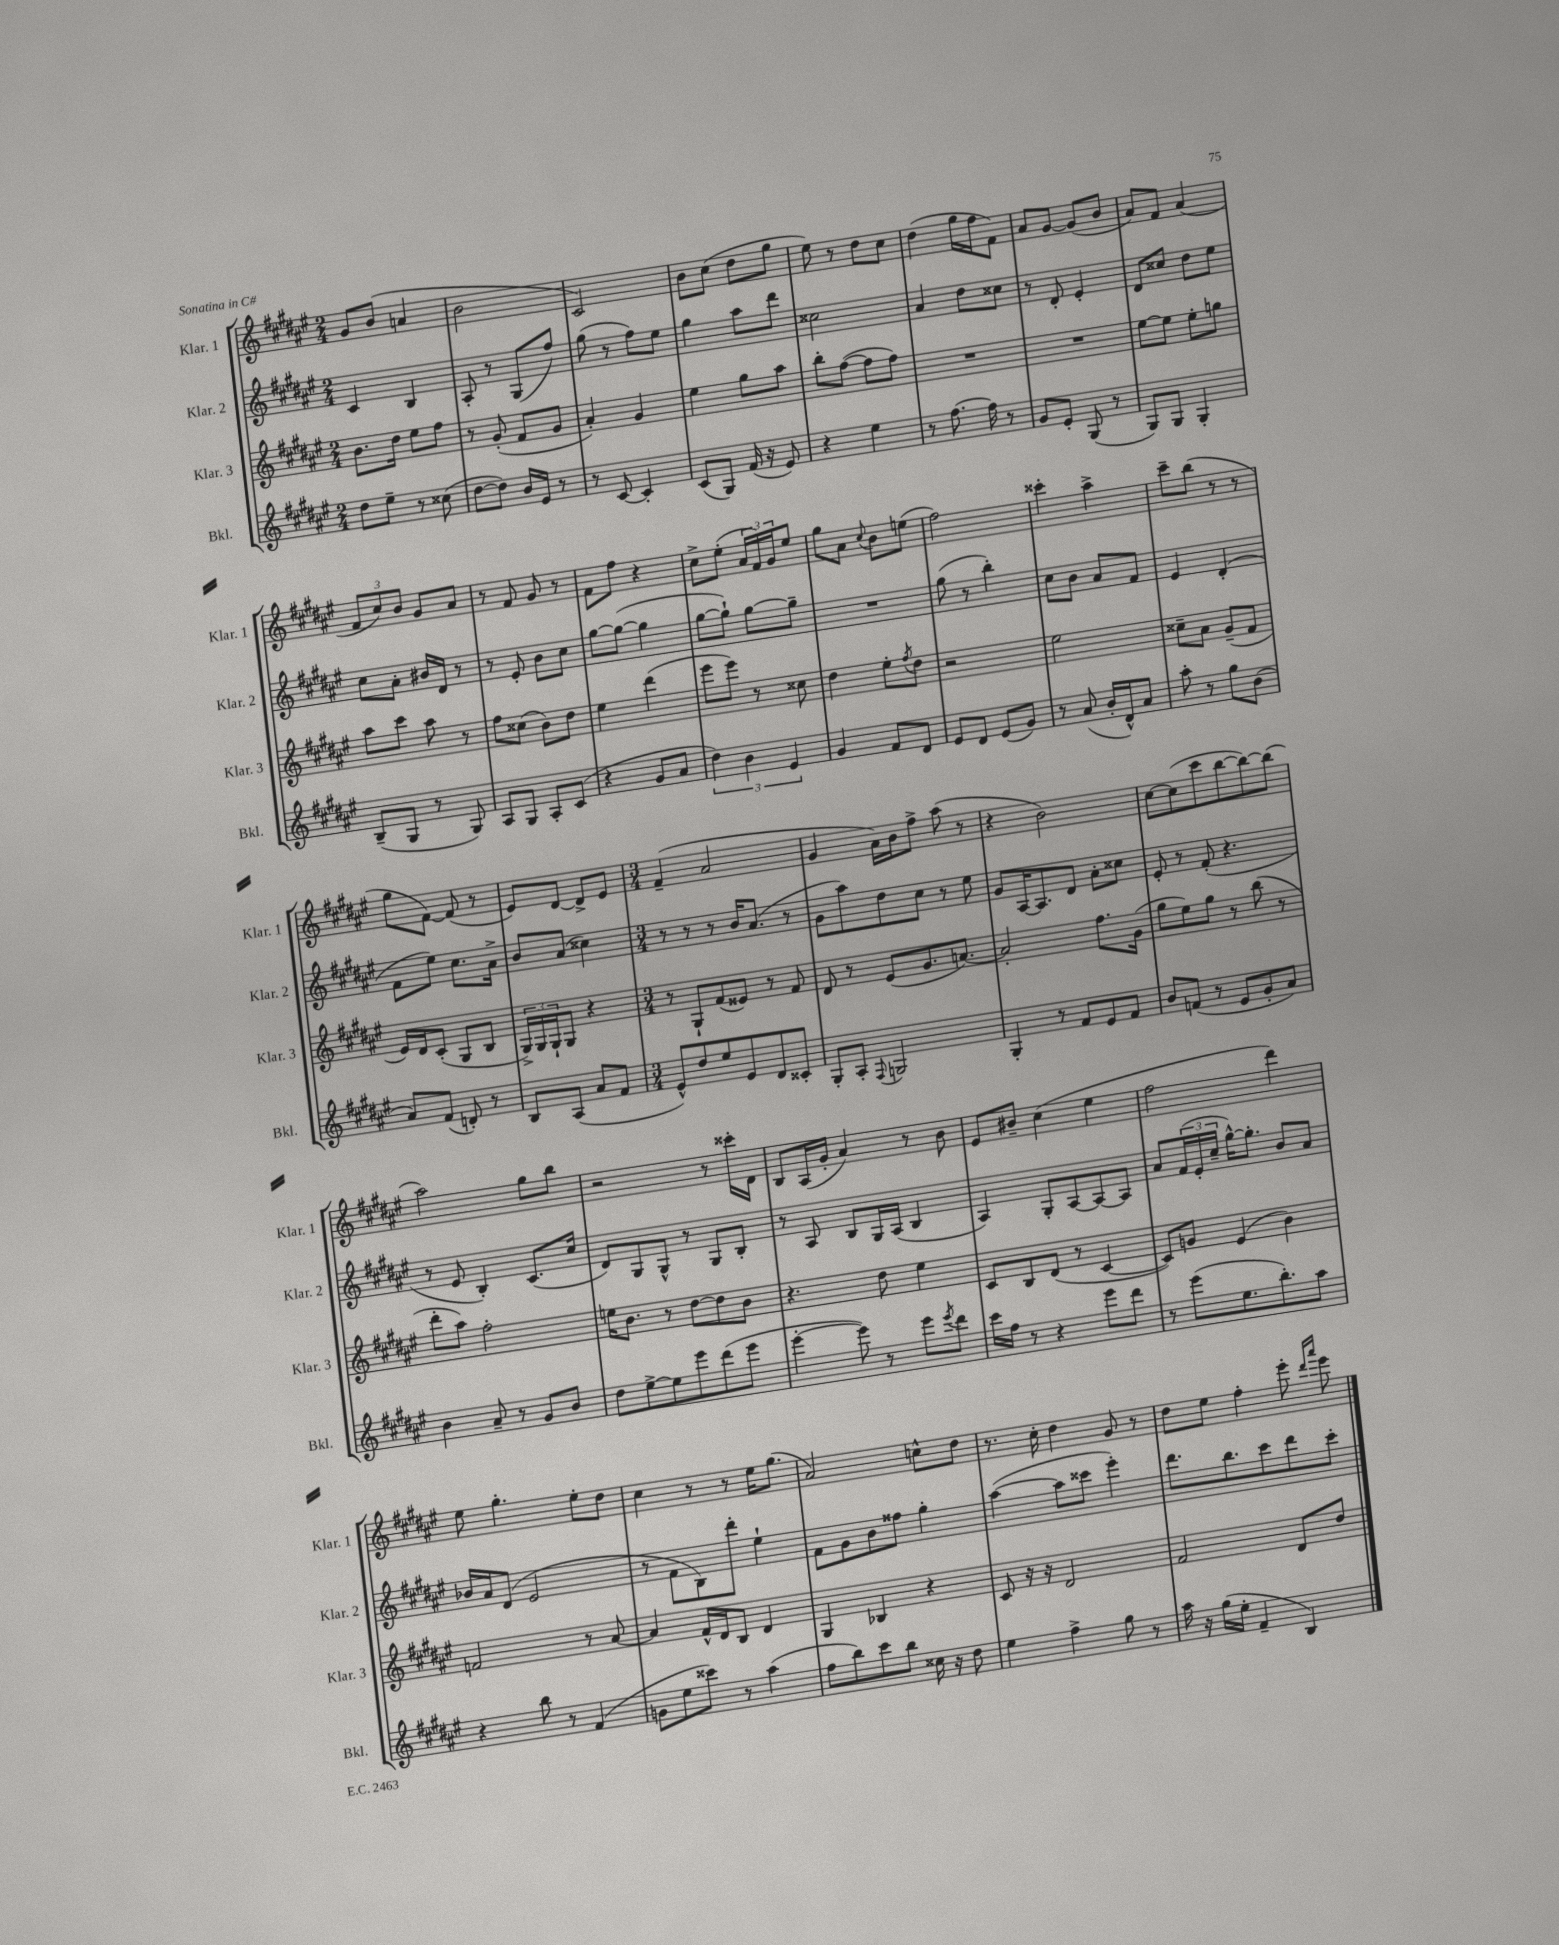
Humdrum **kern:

**kern	**kern	**kern	**kern
*staff4	*staff3	*staff2	*staff1
*clefG2	*clefG2	*clefG2	*clefG2
*k[f#c#g#d#a#e#]	*k[f#c#g#d#a#e#]	*k[f#c#g#d#a#e#]	*k[f#c#g#d#a#e#]
*M2/4	*M2/4	*M2/4	*M2/4
8dd#	8.b	4c#	8g#
8ee#~	.	.	(8b
.	16dd#	.	.
8r	8ee#	4B	4a
(8cc##	8ff#	.	.
=	=	=	=
[8dd#	8r	8A#'	2b
8dd#])	(8g#'	8r	.
16b	8f#	(8G#	.
16e#	.	.	.
8r	8g#	8ff#)	.
=	=	=	=
8r	4a#')	(8gg#	2c#)
[8c#	.	8r	.
4c#']	4g#	8ff#)	.
.	.	8ee#	.
=	=	=	=
(8c#	4ee#	4gg#	8b
8G#)	.	.	(8cc#
(16f#	8gg#	8aa#	8dd#
16r	.	.	.
8e#)	8aa#	8ddd#	8gg#
=	=	=	=
4r	8bb'	2cc##	8ee#)
.	([8ff#	.	8r
4ee#	8ff#]	.	8dd#
.	8ff#)	.	8cc#
=	=	=	=
8r	2r	4a#	(4dd#
[8.ff#	.	.	.
.	.	8dd#	16gg#
16ff#]	.	.	16ff#
8r	.	8cc##	8f#)
=	=	=	=
8g#	2r	8r	8a#
8e#'	.	8d#'	[8g#
(8G#	.	4e#'	(8g#]
8r	.	.	8b
=	=	=	=
8G#)	[8ee#	8d#	8a#)
8G#	8ee#]	8cc##	8f#
4G#'	8ee#'	8dd#	(4a#
.	8gg	8ee#	.
=	=	=	=
(8B~	8aa#	8cc#	12f#
.	.	.	12cc#)
8G#	8ccc#	8a#'	.
.	.	.	12b
8r	8aa#	16b#	8g#
.	.	16d#	.
8G#)	8r	8r	8a#
=	=	=	=
8A#	8ff#	8r	8r
8G#	(8cc##	8e#'	8f#
8A#'	8b)	8b	8g#
(8c#	8dd#	8cc#	8r
=	=	=	=
4r	4ee#	[8gg#	8f#
.	.	(8gg#_	8ff#
8g#	(4ddd#	4gg#]	4r
8a#	.	.	.
=	=	=	=
6dd#)	8eee#	[8gg#	8cc#^
.	8eee#)	8gg#`])	(8ee#'
6b	.	.	.
.	8r	[8gg#	24a#
.	.	.	24f#)
6e#	.	.	24g#
.	8cc##	8gg#~]	8ee#
=	=	=	=
4g#	4dd#	2r	8gg#
.	.	.	8a#
.	.	.	8qqcc#
8f#	8ee#'	.	8b
.	8qff#	.	.
8d#	8dd#	.	(8ee
=	=	=	=
8e#	2r	(8gg#	2ff#)
8d#	.	8r	.
(8e#	.	4bb')	.
8g#)	.	.	.
=	=	=	=
8r	2ee#	8cc#	4ccc##'
(8a#	.	8b	.
16b'	.	8a#	4aa#^
16d#^^)	.	.	.
8a#	.	8f#	.
=	=	=	=
8aa#'	8cc##~	4e#	8ccc#~
8r	8a#	.	(8bb
8gg#	(8g#~	(4d#'	8r
(8b	8f#	.	8r
=	=	=	=
8a#)	16e#)	8f#	8gg#
.	16d#	.	.
(8f#	(8c#'	8ee#)	[8f#)
8d')	8G#	8.cc#	(8f#]
8r	8B	.	8r
.	.	16a#^	.
=	=	=	=
8B	24G#^)	8b	8e#)
.	24G#	.	.
.	24G#`	.	.
(8A#	8G#	(8a#	[8d#
8a#	4r	4cc##)	8d#^]
8f#	.	.	8e#
=	=	=	=
*M3/4	*M3/4	*M3/4	*M3/4
8e#^^)	8r	8r	(4f#~
8dd#	8G#`	8r	.
8ee#	(8f#	8r	2a#
8e#	8e##)	16b	.
.	.	(8.a#	.
8d#	8r	.	.
8c##'	8f#	8r	.
=	=	=	=
8G#'	8d#	8g#	4g#
8A#'	8r	8aa#)	.
8qqF#	.	.	.
2G	(8e#	8dd#	16a#)
.	.	.	16b
.	8.g#	8cc#	8ff#^
.	.	8r	(8aa#
.	[8.a)	.	.
.	.	8ee#	8r
=	=	=	=
4G#'	2a']	8g#	4r
.	.	[16A#	.
.	.	8.A#]	.
8r	.	.	2b)
8f#	.	8d#	.
8e#	8.ff#	8a#'	.
8f#	.	8cc##	.
.	(16g#	.	.
=	=	=	=
8b	8gg#	8e#'	[8cc#
(8f	8ee#)	8r	(8cc#]
8r	8gg#	(8f#'	8ccc#
8e#	8r	4.r	[8bb
8g#'	(8bb	.	8bb_)
8a#)	8r	.	(8bb]
=	=	=	=
4b	8ddd#'	8r	2aa#)
.	8aa#)	8e#	.
8a#~	2ff#'	4B')	.
8r	.	.	.
8g#	.	(8.c#	8gg#
8b	.	.	8bb
.	.	16cc#	.
=	=	=	=
8dd#	16ee	8d#)	2r
.	8.b	.	.
[8ee#^	.	8G#	.
8ee#]	8r	8G#^^	.
8eee#	[8dd#	8r	.
(8ddd#	8dd#]	8G#	8r
8eee#	8b	8B'	16ccc##'
.	.	.	16d#
=	=	=	=
[4eee#'	4.r	8r	8B
.	.	8A#	(16A#
.	.	.	16g#'
8eee#])	.	8B	4a#)
8r	8dd#	16G#	.
.	.	(16A#	.
8eee#	4ee#	4B	8r
8qeee#	.	.	.
8ddd#	.	.	8b
=	=	=	=
16ccc#	8c#	4A#)	8e#
16ff#	.	.	.
8r	8B	.	8b#~
4r	(8d#	8G#'	(4cc#
.	8r	[8A#	.
8eee#	[4c#	8A#_	4ee#
8ddd#	.	8A#]	.
=	=	=	=
8r	8c#])	8a#	2ff#
(8eee#	8g	(24f#	.
.	.	24e#'	.
.	.	24cc#~	.
8.ee#	(4e#	[16gg#^^)	.
.	.	8.gg#']	.
8.bb')	.	.	.
.	4b)	8b	4ddd#)
8aa#	.	8a#	.
=	=	=	=
4r	2f	16b-	8ee#
.	.	16a#	.
.	.	(8d#	4.gg#'
8bb	.	2e#	.
8r	.	.	.
(4f#	8r	.	8ee#'
.	[8a#	.	8dd#
=	=	=	=
8g	4a#]	8r	4cc#
8ee#	.	8f#	.
8ccc##)	16f#^^	8B)	8r
.	16d#	.	.
8r	8B	8ddd#'	8r
(4aa#	4d#	4ee#`	16ee#
.	.	.	(8.gg#
=	=	=	=
8ff#	4G#	8f#	2a#)
8bb)	.	8g#	.
8ccc#	4B-	8b	.
8bb	.	8ff##	.
16cc##	4r	4gg#'	8cc^^
16r	.	.	.
8dd#	.	.	8dd#
=	=	=	=
4ee#	8c#	([4aa#	8.r
.	16r	.	.
.	16r	.	16cc#'
4ff#^	2d#	8aa#]	4dd#
.	.	8ccc##	.
8gg#	.	4eee#')	8g#
8r	.	.	8r
=	=	=	=
16aa#	2f#	8.ddd#	8dd#
16r	.	.	.
(16gg#	.	.	8ee#
16ee#'	.	8.bb	.
4f#~	.	.	4ff#'
.	.	8ccc#	.
4B)	8d#	8ddd#	8eee#'
.	.	.	16qqddd#
.	.	.	16qqaaa#
.	8dd#	8ccc#'	8eee#
==	==	==	==
*-	*-	*-	*-
